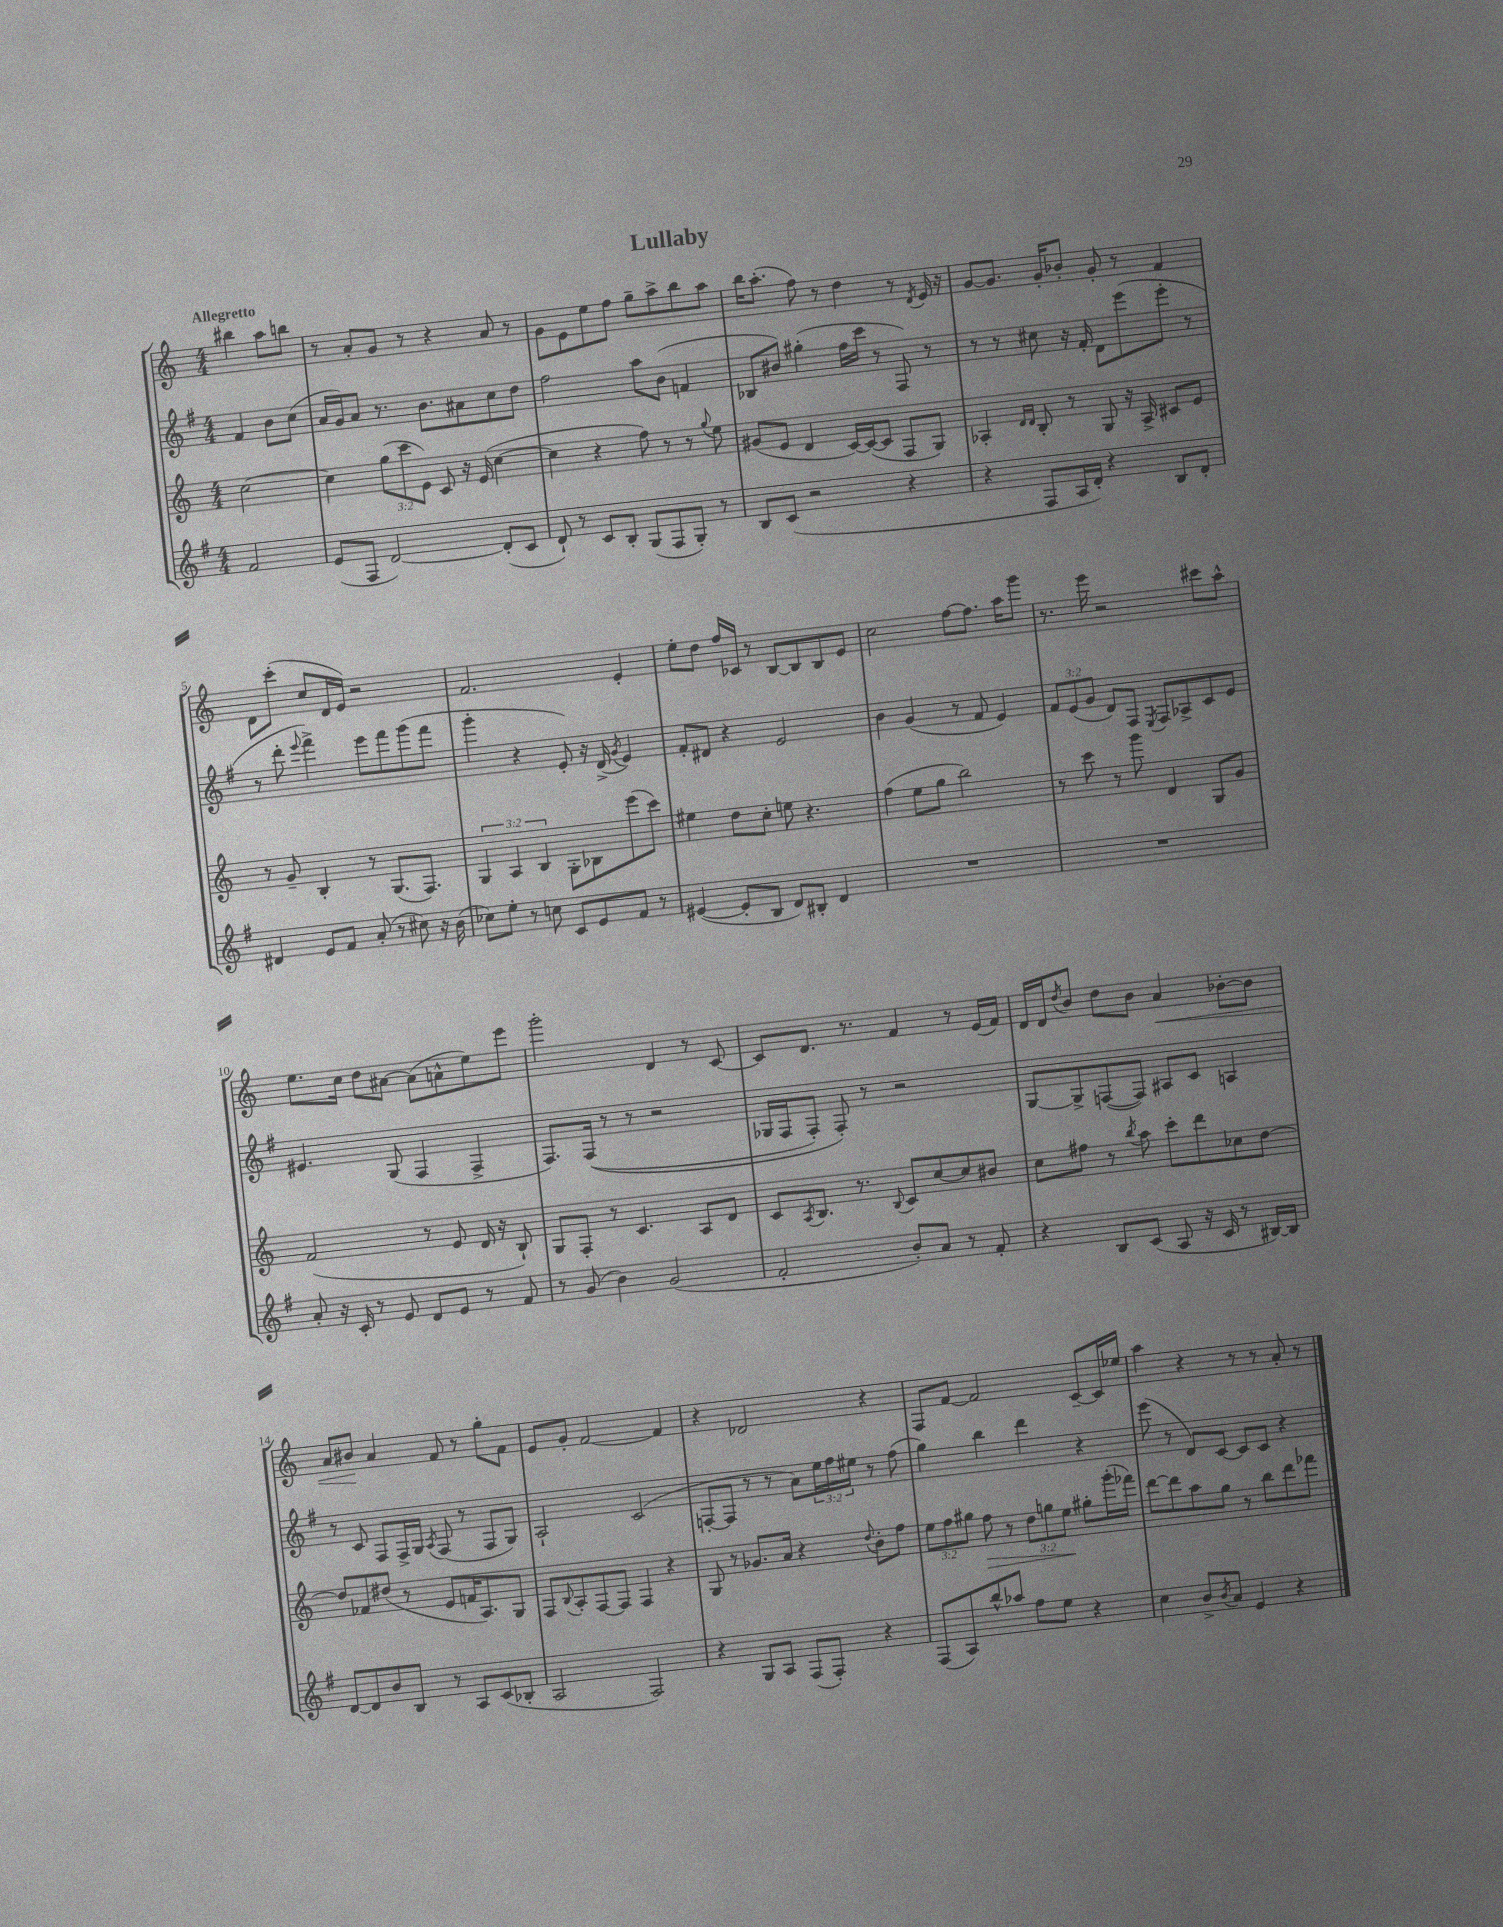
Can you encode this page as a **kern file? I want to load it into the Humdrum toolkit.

**kern	**kern	**kern	**kern
*staff4	*staff3	*staff2	*staff1
*clefG2	*clefG2	*clefG2	*clefG2
*k[f#]	*k[]	*k[f#]	*k[]
*M4/4	*M4/4	*M4/4	*M4/4
2f#	[2cc	4f#	4bb#
.	.	8b	8aa
.	.	(8cc	8bb
=	=	=	=
(8e	4cc]	16a	8r
.	.	16g)	.
8F#	.	8a	8a'
[2d)	(12gg	8.r	8g
.	12ccc	.	.
.	.	.	8r
.	12e)	.	.
.	.	8.b	.
.	8c	.	4r
.	16r	8a#	.
.	(16e	.	.
(8d']	[4cc	8cc	8a
8c	.	8dd	8r
=	=	=	=
8d`)	4cc]	2ff#	8g
8r	.	.	8e
8c	4r	.	8ee
8B'	.	.	8ff
(8G	8ff)	8aa	8gg~
8F#	8r	(8b	8aa^
8G')	8r	4f	8bb
.	8qqgg	.	.
8r	8ee	.	8aa
=	=	=	=
8B	(8g#	8B-	16bb
.	.	.	(8.aa'
(8c	8e	8b#)	.
2r	4d	(4gg#'	8ff)
.	.	.	8r
.	[16c)	16ff#	4dd
.	(16c_	16ccc	.
.	8c]	8r	.
4r	8F	8F#)	8r
.	.	.	8qd
.	8G)	8r	16e
.	.	.	16r
=	=	=	=
4r	4A-'	8r	[8g
.	.	8r	8.g]
.	16qqd	.	.
.	16qqd	.	.
8F#	8B'	8cc#	.
.	.	.	16g'
16A	8r	16r	8b-'
16d')	.	16f#'	.
4r	8G	8d	8g'
.	16r	(8eee	8r
.	16A-^	.	.
8B	8c#	8eee'	4f
8d'	8e	8r	.
=	=	=	=
4d#	8r	8r	8d
.	8g~	8ddd'	(8ccc'
.	.	8qqeee	.
8e	4B'	4fff#^)	8cc
8f#	.	.	16d
.	.	.	16e)
(8a'	8r	8eee	2r
8r	(8.G	8fff#	.
8cc#)	.	(8ggg	.
.	8.F)	.	.
16r	.	8fff#	.
(16b	.	.	.
=	=	=	=
8cc-)	6G	4ggg'	2.f
8ee'	.	.	.
.	6A	.	.
8r	.	4r	.
.	6B	.	.
8cc	.	.	.
8c	8G'	8e')	.
8e	8B-	16r	.
.	.	(16d^	.
.	.	8qg	.
8f#	(8eee	4e)	4e'
8r	8ccc)	.	.
=	=	=	=
([4e#	4ee#	8f#'	8ee'
.	.	8d#	8dd
8e#']	8dd	4r	16ff
.	.	.	16c-
8B	8cc'	.	8r
8d)	8ee	2e	[8B
8B#'	4.r	.	8B]
4d	.	.	8B
.	.	.	8e
=	=	=	=
1r	(4ff	4b	2cc
.	8ee	(4g	.
.	8gg	.	.
.	2bb)	8r	[8ff
.	.	8f#	8.ff]
.	.	4e)	.
.	.	.	16aa
.	.	.	8ggg
=	=	=	=
1r	8r	12f#	8.r
.	.	(12e	.
.	8ccc	.	.
.	.	12g	.
.	.	.	16eee
.	8r	8d)	2r
.	8ggg	8F#	.
.	.	8qE	.
.	4d	8F#	.
.	.	8A-^	.
.	8G	8c	8ccc#
.	8g	8e	8aa^^
=	=	=	=
8a'	(2f	4.e#	8.ee
16r	.	.	.
16c'	.	.	16cc
8r	.	.	8dd
8e	.	(8G	[8a#
8d	8r	4F#	(8a#]
8e	8e	.	8a^^
8r	16d	4F#^	8ee)
.	16r	.	.
8f#	8B`)	.	8eee
=	=	=	=
8r	8G	8.F#)	2ggg'
(8g	8F'	.	.
.	.	&((16F#	.
4b)	8r	8r	.
.	4.c	8r	.
(2g	.	2r	4d
.	8A	.	8r
.	8d	.	[8c
=	=	=	=
2f#'	8c	16G-	8c]
.	.	16F#	.
.	8qA	.	.
.	8.B	8F#')	8.d
.	.	8F#'&)	.
.	8.r	.	8.r
.	.	8r	.
.	8qqB	.	.
8b')	8c	2r	4f
8a	[8cc	.	.
8r	8cc]	.	8r
8f#'	8b#	.	(16e
.	.	.	16f)
=	=	=	=
4r	8cc	[8G	16d
.	.	.	16d
.	.	.	8qdd
.	8ff#	8G^]	8b
8B	8r	([8F	8dd
.	8qbb	.	.
(8c	8aa	8F])	8b
8A	8ccc'	8A#	4a
16r	8ddd	8c	.
16c	.	.	.
8r	8cc-	4A	[8b-'
[16B#)	[8dd	.	8b-]
16B#]	.	.	.
=	=	=	=
[8d	8dd]	8r	8a
8d]	8f-	8c	8b#
8b	(8dd#	8F#	4a
8B	8r	16F#^	.
.	.	16G	.
.	.	8qA	.
8r	8e	(8F#	8f
8A	16f	8r	8r
.	8.A)	.	.
(8c	.	8F#	8gg'
8B-'	8G	8G)	8f
=	=	=	=
2A	8F	2A`	8e
.	8qqB	.	.
.	8A'	.	8g'
.	[8F	.	[2f
.	8F]	.	.
2F#)	4F	(2c	.
.	4r	.	4f]
=	=	=	=
4r	8G	[8F'	4r
.	8r	8F]	.
8G	8.g-	8r	2d-
8A	.	8r	.
.	16a	.	.
(8F#	4r	8a)	.
8F#')	.	24ee	.
.	.	24ff#	.
.	.	24ee#	.
.	8qqdd	.	.
4r	8b'	8r	4r
.	8ff	(8ff#	.
=	=	=	=
(8F#	12ee	4gg)	8F
.	12ff	.	.
8A)	.	.	[8f
.	12gg#	.	.
8bb^^	8ff	4bb	2f]
8aa-	8r	.	.
8ff#	12dd	4ddd	.
.	12gg	.	.
8ee	.	.	.
.	12ee	.	.
4r	8gg#'	4r	[8c~
.	(16ggg'	.	16c]
.	16fff-)	.	16ee-
=	=	=	=
4cc	[8ddd	(8eee	4aa
.	8ddd]	8r	.
8b^	8aa	8d)	4r
8qb	.	.	.
8a	8gg	[8c	.
4e	8r	8c]	8r
.	8bb	8c	8r
4r	8ddd	4r	8a'
.	8fff-	.	8r
==	==	==	==
*-	*-	*-	*-
